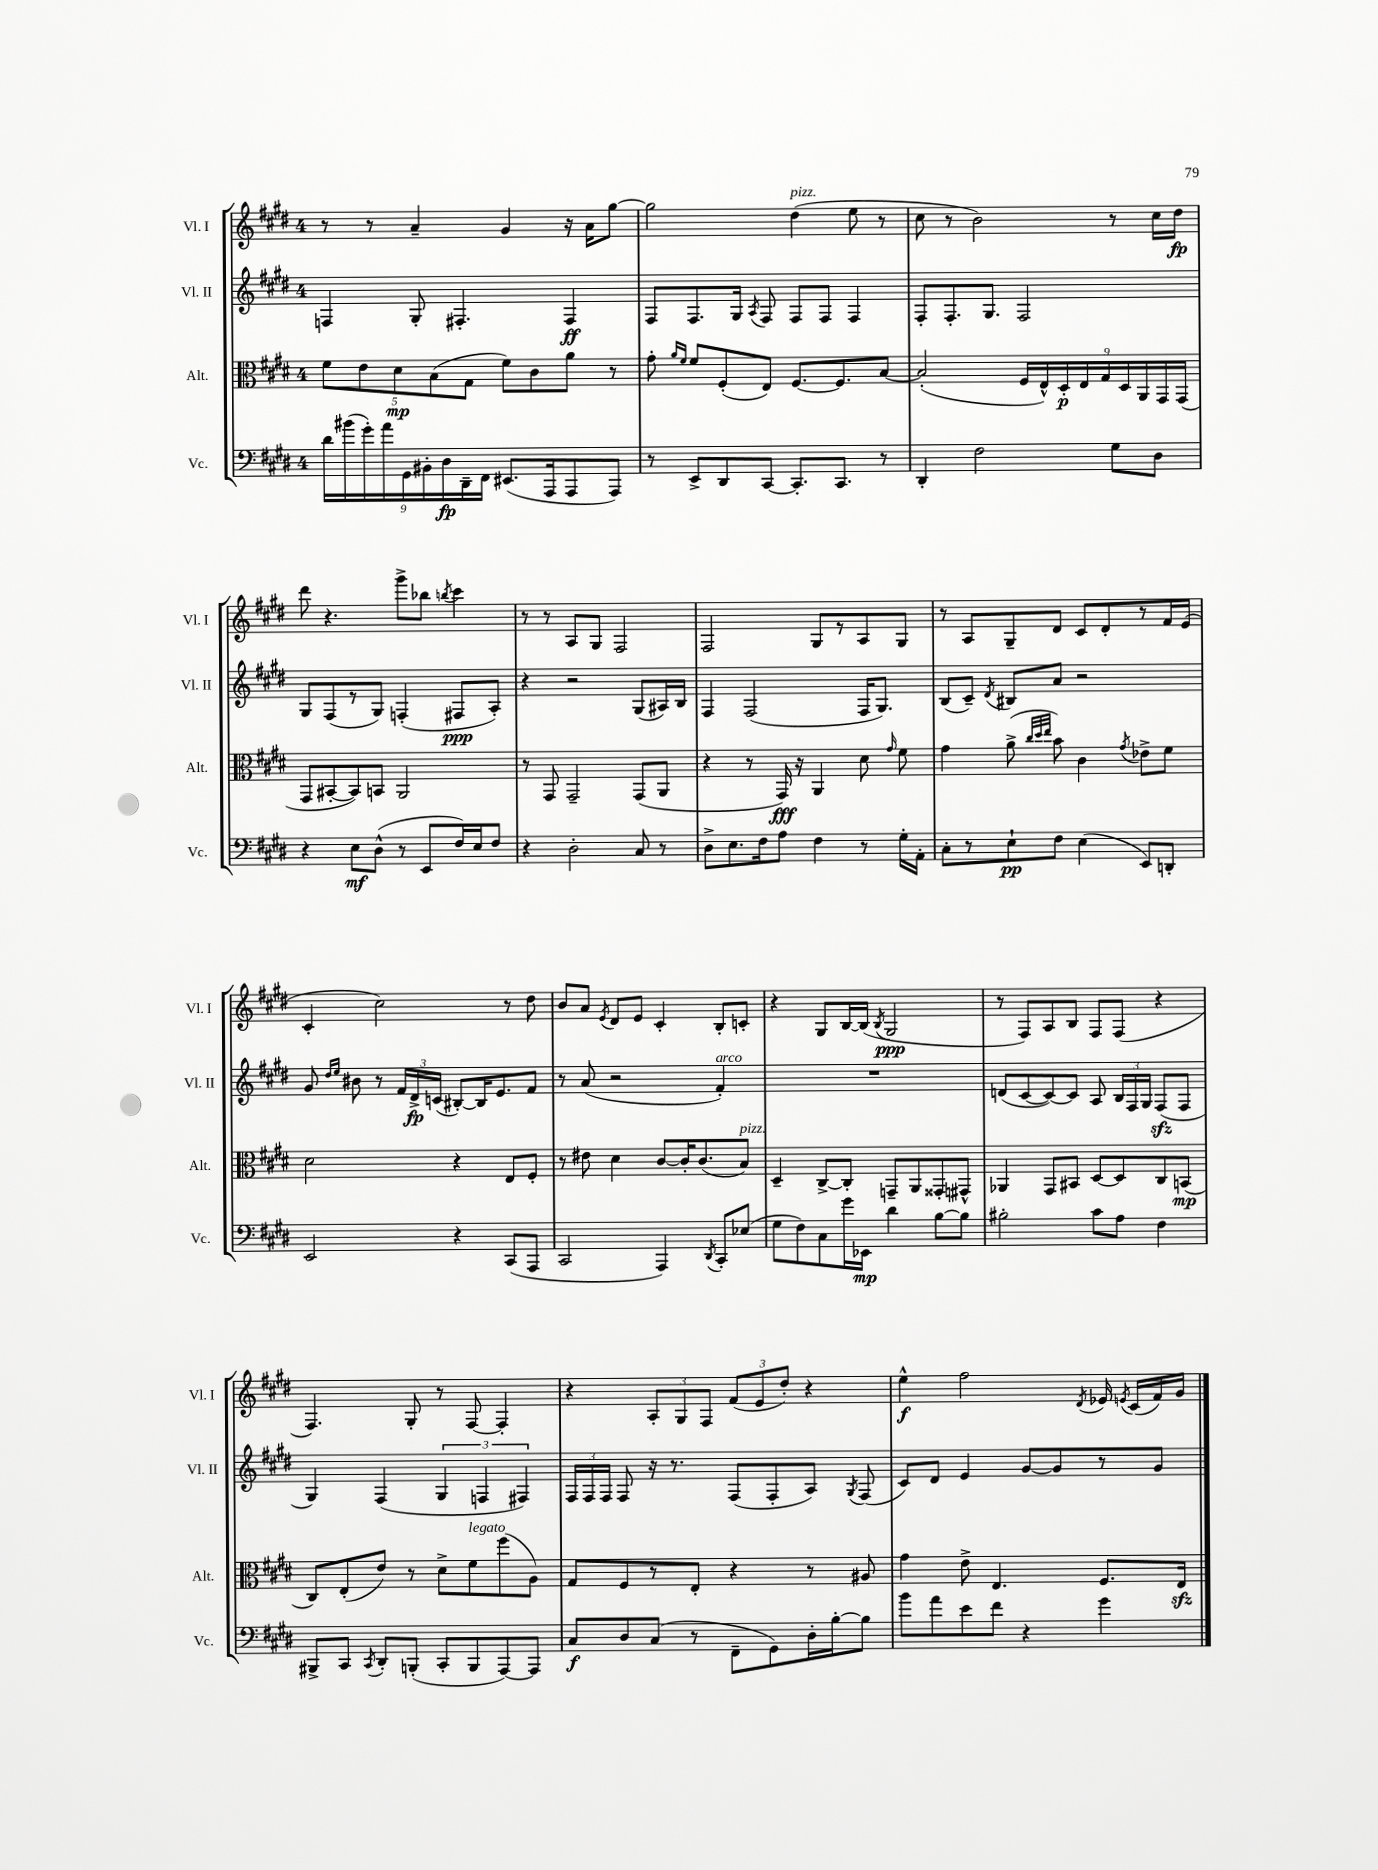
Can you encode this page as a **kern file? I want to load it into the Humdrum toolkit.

**kern	**kern	**kern	**kern
*staff4	*staff3	*staff2	*staff1
*clefF4	*clefC3	*clefG2	*clefG2
*k[f#c#g#d#]	*k[f#c#g#d#]	*k[f#c#g#d#]	*k[f#c#g#d#]
*M4/4	*M4/4	*M4/4	*M4/4
18d#\LL	10f#\L	4F/	8r
(18b#\	.	.	.
.	10e\	.	.
18g#'\)	.	.	.
.	.	.	8r
18a\	.	.	.
.	10d#\	.	.
18GG#\	.	.	.
.	.	8G#'/	4a~/
18BB#'\	.	.	.
.	(10B\	.	.
18D#\	.	.	.
.	.	4.F#'/	.
18DD#~\	.	.	.
.	10G#\J	.	.
18FF#\JJ	.	.	.
(8.EE#/L	8f#\L)	.	4g#/
.	8c#\	.	.
16AAA/k	.	.	.
8AAA/	8a\J	4F#/	16r
.	.	.	16a\LK
8AAA/J)	8r	.	[8gg#\J
=	=	=	=
8r	8g#'\	8F#/L	2gg#\]
.	16qqa/LL	.	.
.	16qqf#/JJ	.	.
8EE^/L	8f#/L	8.F#/	.
8DD#/	(8F#'/	.	.
.	.	16G#/Jk	.
.	.	8qA/	.
[8CC#/J	8E/J)	8F#/	.
8.CC#'/]L	[8.F#/L	8F#/L	(4dd#\
.	.	8F#/J	.
8.CC#/J	8.F#/]	.	.
.	.	4F#/	8ee\
8r	[8B/J	.	8r
=	=	=	=
4DD#'/	(2B'/]	8F#'/L	8cc#\
.	.	8.F#'/	8r
2F#\	.	.	2b\)
.	.	8.G#/J	.
.	18F#/LL	2F#/	.
.	18E^^/)	.	.
.	18D#'/	.	.
.	18E/	.	.
.	18G#/	.	.
8G#\L	.	.	8r
.	18D#/	.	.
.	18AA/	.	.
8D#\J	.	.	16cc#\LL
.	18GG#/	.	.
.	.	.	16dd#\JJ
.	(18GG#/JJ	.	.
=	=	=	=
4r	8GG#/L	8G#/L	8ddd#\
.	[8BB#'/	(8F#/	4.r
8E\L	8BB#/])	8r	.
(8D#^^\J	8BB/J	8G#/J)	.
8r	2AA/	(4F'/	8ggg#^\L
8EE/L	.	.	8bb-\J
.	.	.	8qbb/
16F#/L)	.	8F#/L	4ccc#\
16E/J	.	.	.
8F#/J	.	8A'/J)	.
=	=	=	=
4r	8r	4r	8r
.	8GG#/	.	8r
2D#'\	2GG#~/	2r	8A/L
.	.	.	8G#/J
.	.	.	2F#/
8C#/	(8GG#/L	(8G#/L	.
8r	8AA/J	16A#/L)	.
.	.	16B/JJ	.
=	=	=	=
8D#^\L	4r	4F#/	2F#/
8.E\	.	.	.
.	8r	(2F#/	.
16F#\k	.	.	.
8A\J	16GG#/)	.	.
.	16r	.	.
4F#\	4AA/	.	8G#/L
.	.	.	8r
8r	8d#\	16F#/LK	8A/
.	.	8.G#/J)	.
.	16qqg#/	.	.
16G#'\LL	8f#\	.	8G#/J
16AA'\JJ	.	.	.
=	=	=	=
8C#'\L	4g#\	(8B/L	8r
8r	.	8c#~/J)	8A/L
.	.	8qd#/	.
8E`\	(8a^\	8B#/L	8G#~/
.	32qqcc#/LLL	.	.
.	32qqdd#/	.	.
.	32qqee/JJJ	.	.
8F#\J	8b\)	8a/J	8d#/J
(4E\	4c#\	2r	8c#/L
.	.	.	8d#'/
.	8qg#/	.	.
8EE/L)	8e-^\L	.	8r
8DD'/J	8f#\J	.	16f#/L
.	.	.	(16e/JJ
=	=	=	=
2EE/	2d#\	8g#/	4c#'/
.	.	16qqdd#/LL	.
.	.	16qqee/JJ	.
.	.	8b#\	.
.	.	8r	2cc#\)
.	.	24f#/LL	.
.	.	24d#^/	.
.	.	(24c/JJ	.
4r	4r	[8B#'/L)	.
.	.	16B#/]K	.
.	.	8.e/	.
(8CC#/L	8E/L	.	8r
8AAA/J	8F#'/J	8f#/J	8dd#\
=	=	=	=
2CC#/	8r	8r	8b/L
.	8e#\	(8a/	8a/J
.	.	.	8qe/
.	4d#\	2r	8d#/L
.	.	.	8e/J
4AAA/)	[8c#/L	.	4c#'/
.	16c#'/]K	.	.
.	(8.c#/	.	.
8qDD#/	.	.	.
8CC#'/L	.	4f#'/)	8B'/L
(8E-/J	8B/J)	.	8c'/J
=	=	=	=
8G#\L	4D#~/	1r	4r
8F#\)	.	.	.
8C#\	[8C#^/L	.	8G#/L
16g#\L	8C#'/]J	.	[16B/L
16EE-\JJ	.	.	(16B/]JJ
.	.	.	8qB/
4d#\	8GG~/L	.	2G#/
.	8AA/	.	.
[8B\L	8GG##'/	.	.
8B\]J	8GG#^^/J	.	.
=	=	=	=
2B#'\	4AA-/	(8d/L	8r
.	.	[8c#/	8F#/L)
.	8GG#/L	8c#/_)	8A/
.	8BB#/J	8c#/]J	8B/J
8c#\L	[8D#/L	8A/	8F#/L
8A\J	8D#/]	24B/LL	(8F#/J
.	.	24F#/	.
.	.	24G#/JJ	.
4F#\	8C#/	(8F#/L	4r
.	(8BB/J	8F#/J	.
=	=	=	=
8BBB#^/L	8C#/L)	4G#/)	4.F#/)
8CC#/J	(8E'/	.	.
8qCC#/	.	.	.
8DD#'/L	8e/J)	(4F#/	.
(8BBB'/J	8r	.	8G#'/
8CC#'/L	8d#^\L	6G#/	8r
8BBB/	8f#\	.	[8F#/
.	.	6F/	.
[8AAA/)	(8ff#\	.	4F#'/]
.	.	6F#/)	.
8AAA/]J	8A\J)	.	.
=	=	=	=
8C#/L	8G#/L	24F#/LL	4r
.	.	24F#/	.
.	.	24F#/JJ	.
8D#/	8F#/	8F#/	.
(8C#/J	8r	16r	12A'/L
.	.	8.r	.
.	.	.	12G#/
8r	8E'/J	.	.
.	.	.	12F#/J
8FF#~\L	4r	(8F#/L	(12f#/L
.	.	.	12e/
8GG#\)	.	8F#'/	.
.	.	.	12dd#'/J)
16D#'\L	8r	8A/J)	4r
[16B'\J	.	.	.
.	.	8qG#/	.
8B\]J	8A#/	(8F#/	.
=	=	=	=
8b\L	4g#\	8c#/L)	4ee^^\
8a\	.	8d#/J	.
8e\	8e^\	4e/	2ff#\
8f#\J	4.E/	.	.
4r	.	[8g#/L	.
.	.	8g#/]	.
.	.	.	8qd#/
4g#\	8.F#/L	8r	16e-/
.	.	.	8qe/
.	.	.	(16c#/LL
.	.	8g#/J	16f#/)
.	16E/Jk	.	16g#/JJ
==	==	==	==
*-	*-	*-	*-
